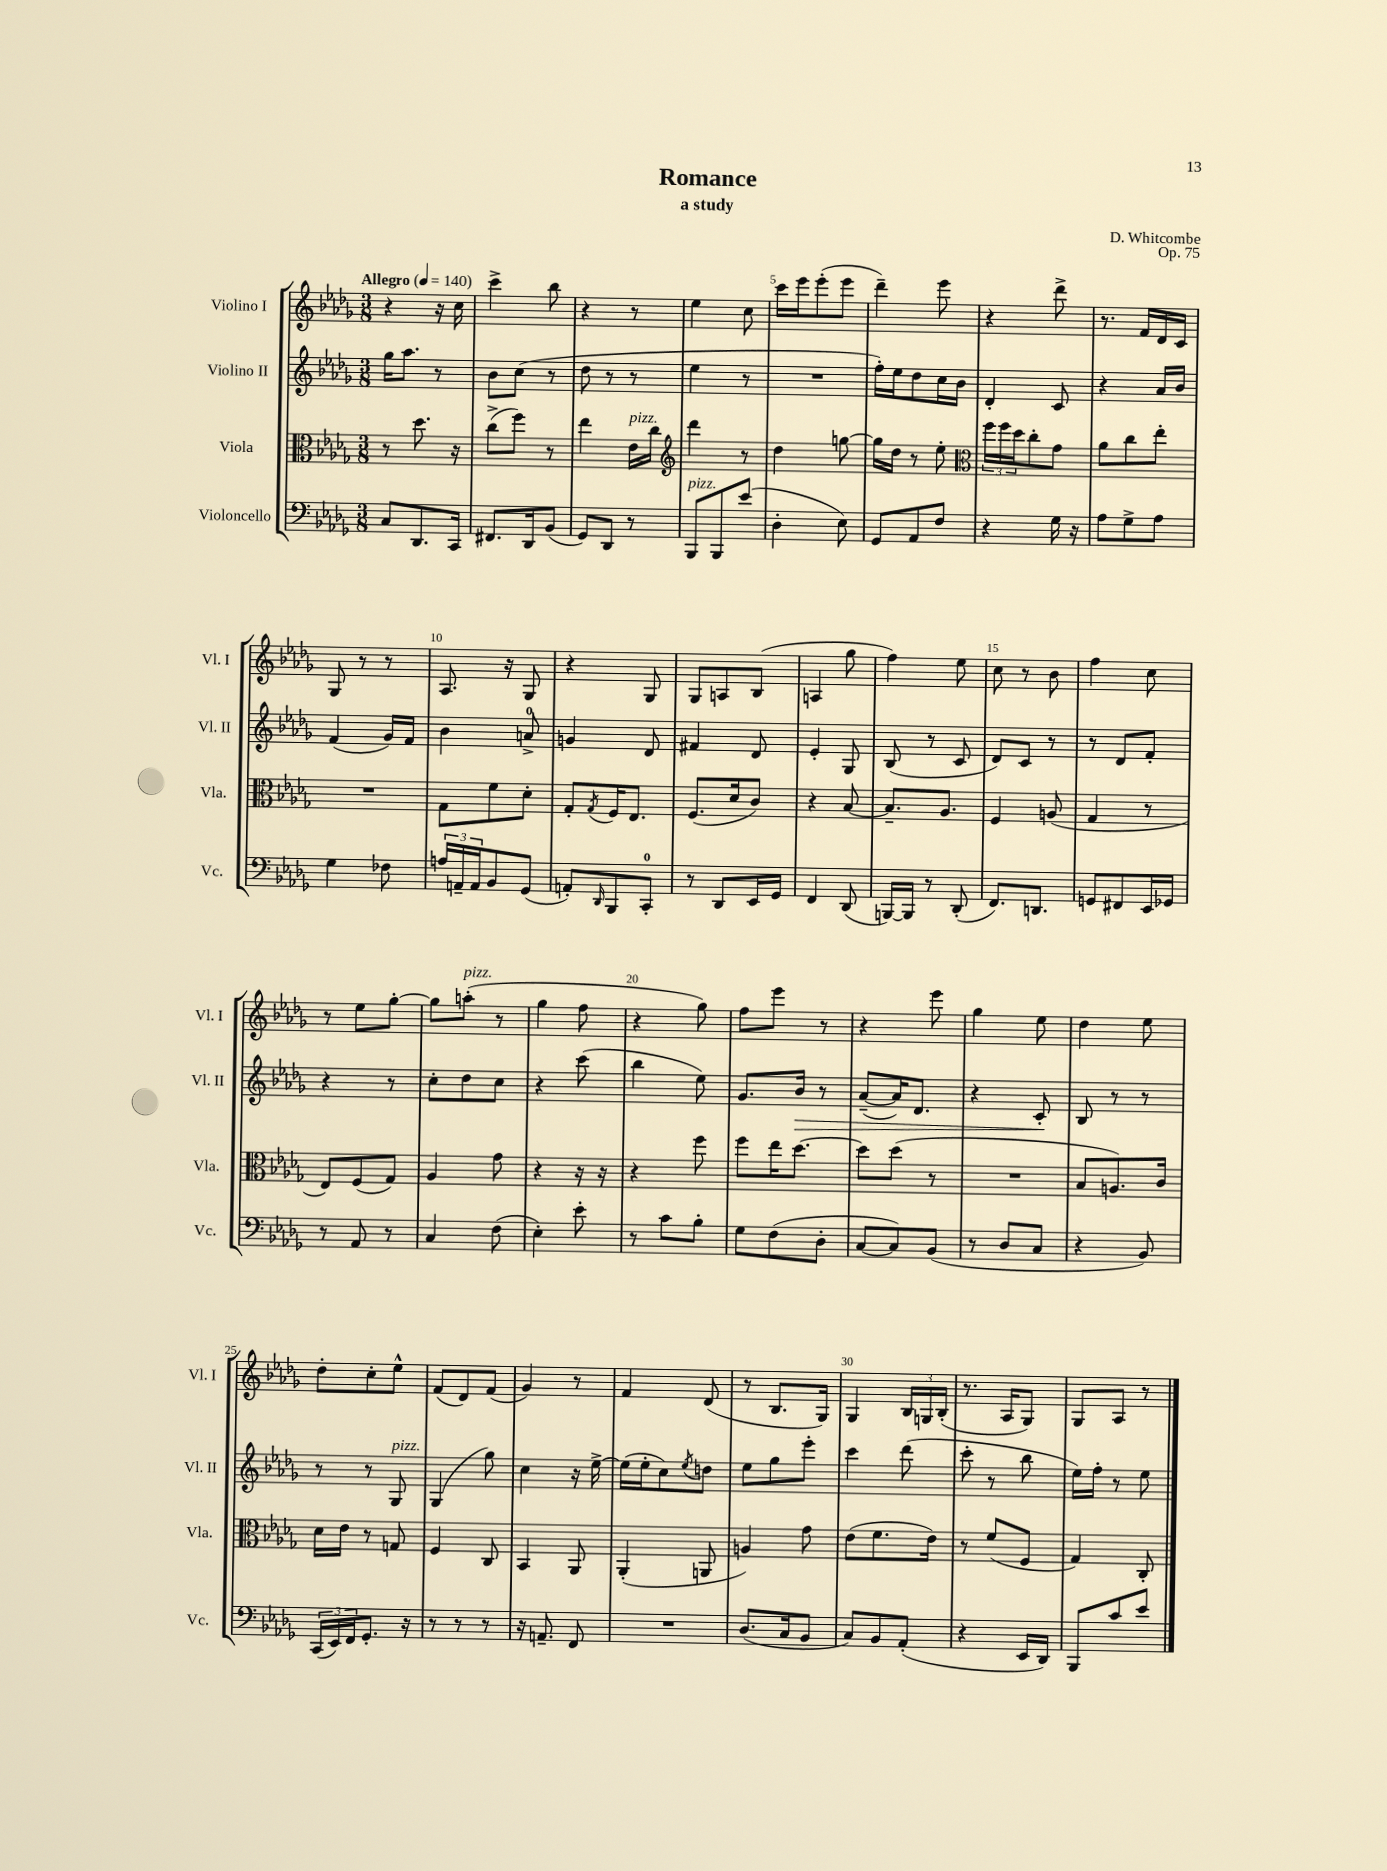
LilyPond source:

\header { title = "Romance" composer = "D. Whitcombe" subtitle = "a study" opus = "Op. 75" }
<<
\new StaffGroup <<
\new Staff = "s0" \with { instrumentName = "Violino I" shortInstrumentName = "Vl. I" } {
    \clef treble \key des \major \numericTimeSignature \time 3/8 \tempo "Allegro" 4 = 140
    r4 r16 c''16 |
    c'''4-> bes''8 |
    r4 r8 |
    ees''4 c''8 |
    c'''16 ees'''16 ees'''8-.( ees'''8 |
    des'''4--) ees'''8 |
    r4 des'''8-> |
    r8. f'16 des'16 c'16 |
    ges8 r8 r8 |
    aes8. r16 ges8 |
    r4 ges8 |
    ges8 a8 bes8( |
    a4 ges''8 |
    f''4) ees''8 |
    c''8 r8 bes'8 |
    f''4 c''8 |
    r8 ees''8 ges''8~-. |
    ges''8 a''8-.^\markup { \italic "pizz." }( r8 |
    ges''4 f''8 |
    r4 ges''8) |
    f''8 ees'''8 r8 |
    r4 ees'''8 |
    ges''4 ees''8 |
    des''4 ees''8 |
    des''8-. c''8-. ees''8-^ |
    f'8( des'8) f'8( |
    ges'4) r8 |
    f'4 des'8( |
    r8 bes8. ges16) |
    ges4 \tuplet 3/2 { bes16 g16 bes16-.( } |
    r8. aes16 ges8) |
    ges8 aes8 r8 \bar "|." |
}
\new Staff = "s1" \with { instrumentName = "Violino II" shortInstrumentName = "Vl. II" } {
    \clef treble \key des \major \numericTimeSignature \time 3/8
    ges''16 aes''8. r8 |
    bes'8 c''8( r8 |
    des''8 r8 r8 |
    ees''4 r8 |
    R4. |
    f''16-.) ees''16 des''8 c''16 bes'16 |
    des'4-. c'8 |
    r4 aes'16 bes'16 |
    f'4( ges'16) f'16 |
    bes'4 a'8-0-> |
    g'4 des'8 |
    fis'4 des'8 |
    ees'4-. ges8 |
    bes8( r8 c'8 |
    des'8) c'8 r8 |
    r8 des'8 f'8-. |
    r4 r8 |
    c''8-. des''8 c''8 |
    r4 c'''8( |
    bes''4 ees''8) |
    ges'8. bes'16\> r8 |
    aes'8~--( aes'16) des'8. |
    r4 c'8-.\! |
    bes8 r8 r8 |
    r8 r8 ges8^\markup { \italic "pizz." } |
    ges4( ges''8) |
    c''4 r16 ees''16~-> |
    ees''16( ees''16-. c''8) \acciaccatura { ees''8 } d''8 |
    ees''8 ges''8 ees'''8-. |
    c'''4 des'''8( |
    c'''8-. r8 bes''8 |
    ees''16) f''16-. r8 ees''8 \bar "|." |
}
\new Staff = "s2" \with { instrumentName = "Viola" shortInstrumentName = "Vla." } {
    \clef alto \key des \major \numericTimeSignature \time 3/8
    r8 des''8. r16 |
    c''8->( f''8) r8 |
    ees''4 ees'16^\markup { \italic "pizz." } c''16 |
    \clef treble des'''4 r8 |
    des''4 g''8~ |
    g''16 des''16 r8 ees''8-. |
    \clef alto \tuplet 3/2 { f''16 f''16 des''16 } c''8-. ges'8 |
    aes'8 c''8 ees''8-. |
    R4. |
    ges8 f'8 des'8-. |
    ges8-. \acciaccatura { ges8 } f16 ees8. |
    f8.( des'16 c'8) |
    r4 bes8~ |
    bes8.-- aes8. |
    f4 a8( |
    ges4 r8 |
    ees8) f8( ges8) |
    aes4 ges'8 |
    r4 r16 r16 |
    r4 f''8 |
    f''8 ees''16 des''8.~ |
    des''8 des''8( r8 |
    R4. |
    bes8 a8.) c'16 |
    des'16 ees'16 r8 g8 |
    f4 c8 |
    bes,4 aes,8 |
    aes,4-.( a,8 |
    a4) ges'8 |
    ees'8( f'8. ees'16) |
    r8 f'8( f8 |
    ges4) c8-. \bar "|." |
}
\new Staff = "s3" \with { instrumentName = "Violoncello" shortInstrumentName = "Vc." } {
    \clef bass \key des \major \numericTimeSignature \time 3/8
    c8 des,8. c,16 |
    fis,8. des,16 bes,8( |
    ges,8) des,8 r8 |
    bes,,8^\markup { \italic "pizz." } bes,,8 ees'8( |
    des4-. ees8) |
    ges,8 aes,8 f8 |
    r4 ges16 r16 |
    aes8 ges8-> aes8 |
    ges4 fes8 |
    \tuplet 3/2 { a16 a,16-- a,16 } bes,8 ges,8( |
    a,8-.) \grace { des,16 } bes,,8 c,8-0-. |
    r8 des,8 ees,16 ges,16 |
    f,4 des,8( |
    b,,16~) b,,16 r8 des,8-.( |
    f,8.) d,8. |
    g,8 fis,8 ees,16 ges,16 |
    r8 aes,8 r8 |
    c4 f8( |
    ees4-.) ees'8-. |
    r8 c'8 bes8-. |
    ges8 f8( des8-. |
    c8~ c8) bes,8( |
    r8 des8 c8 |
    r4 bes,8) |
    \tuplet 3/2 { c,16( ees,16) f,16 } ges,8.-. r16 |
    r8 r8 r8 |
    r16 a,8.-- f,8 |
    R4. |
    des8.( c16 bes,8 |
    c8) bes,8 aes,8-.( |
    r4 ees,16 des,16) |
    bes,,8 c'8 ees'8 \bar "|." |
}
>>
>>
\layout { \context { \Score \override BarNumber.break-visibility = ##(#f #t #t) barNumberVisibility = #(every-nth-bar-number-visible 5) } }
